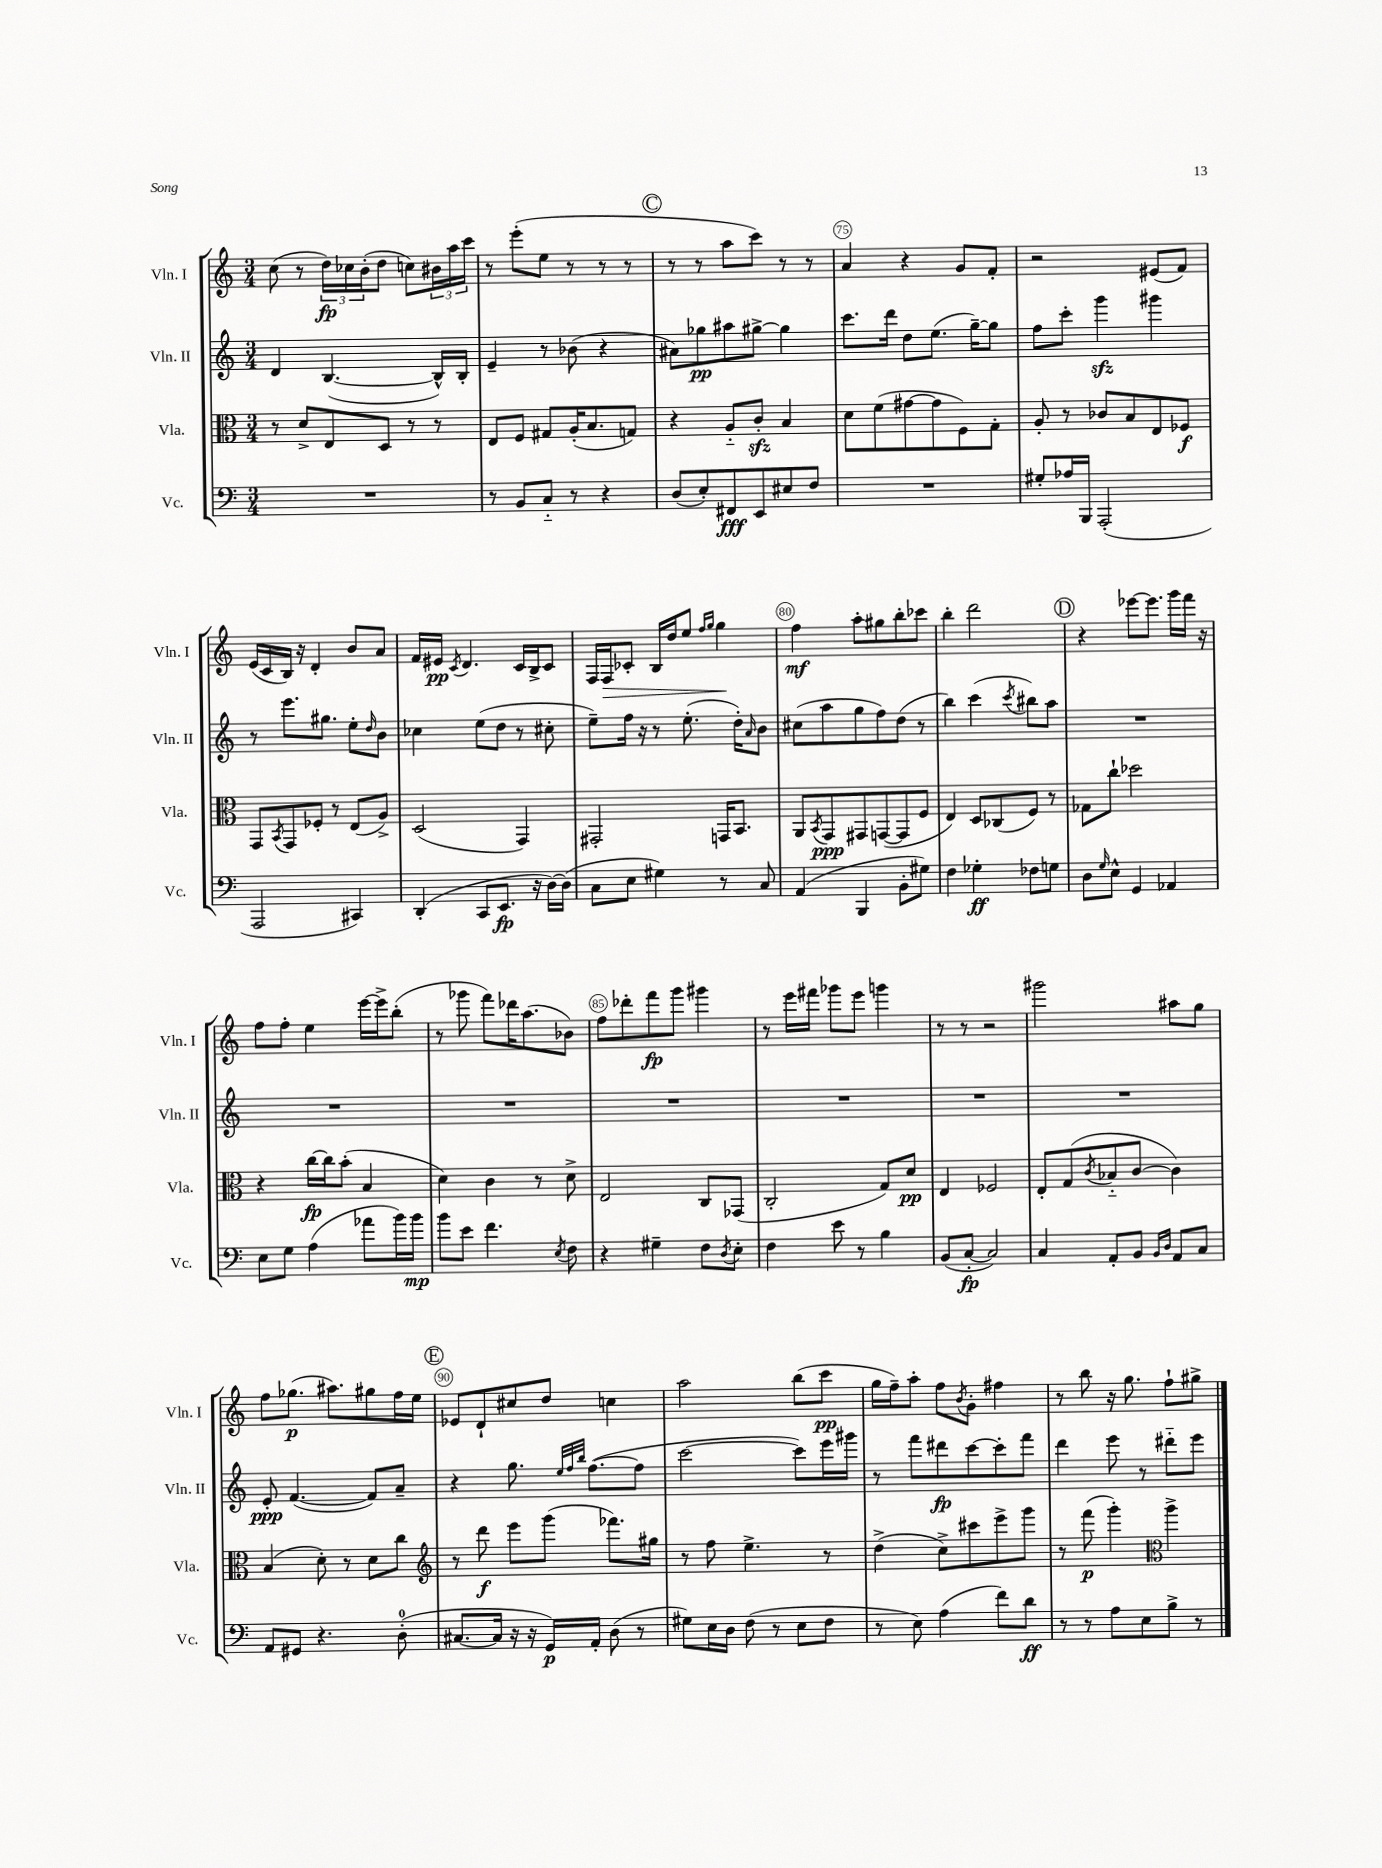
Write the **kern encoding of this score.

**kern	**kern	**kern	**kern
*staff4	*staff3	*staff2	*staff1
*clefF4	*clefC3	*clefG2	*clefG2
*k[]	*k[]	*k[]	*k[]
*M3/4	*M3/4	*M3/4	*M3/4
2.r	8r	4d	(8cc
.	8d^	.	8r
.	8E	([4.B	24dd)
.	.	.	24cc-
.	.	.	(24b'
.	8D	.	8dd
.	8r	.	8cc)
.	8r	16B^^])	24b#
.	.	.	24aa
.	.	16B'	.
.	.	.	24ccc
=	=	=	=
8r	8E	4e~	8r
8BB	8F	.	(8eee'
8C'~	8G#	8r	8ee
8r	(16A'	(8b-	8r
.	8.B	.	.
4r	.	4r	8r
.	8G)	.	8r
=	=	=	=
(8D	4r	8a#)	8r
8E')	.	8gg-	8r
8FF#	8A'~	8aa#	8aa
8EE	8c'	[8gg#^	8ccc)
8E#	4B	4gg#]	8r
8F	.	.	8r
=	=	=	=
2.r	8d	8.ccc	4a
.	(8f	.	.
.	.	16ddd	.
.	[8g#	8dd	4r
.	8g#]	(8.ee	.
.	8F)	.	8g
.	.	[16gg~)	.
.	8G'	8gg]	8f'
=	=	=	=
8G#'	8A'	8ff	2r
16A-	8r	8ccc'	.
16BBB	.	.	.
(2AAA'	8c-	4ggg	.
.	8B	.	.
.	8E	4ggg#	(8e#
.	8F-	.	8f)
=	=	=	=
2AAA	8GG	8r	(16e
.	.	.	16c
.	8qBB	.	.
.	8GG	8.eee	16B)
.	.	.	16r
.	8F-'	.	4d'
.	.	8.gg#	.
.	8r	.	.
4CC#)	(8E	8ee'	8b
.	.	16qqdd	.
.	8A^)	8b	8a
=	=	=	=
(4DD'	(2D	4cc-	16f
.	.	.	16e#
.	.	.	8qc
.	.	.	4.d
8CC	.	(8ee	.
8.EE	.	8dd	.
.	4GG)	8r	16c
16r	.	.	16B^
[16D)	.	8cc#'	8c
(16D]	.	.	.
=	=	=	=
8C	2GG#'	8ee~)	16F
.	.	.	16F
8E	.	16ff	8c-'
.	.	16r	.
4G#)	.	8r	16B
.	.	.	16dd
.	.	(8.ee'	8ee
.	.	.	16qqff
.	.	.	16qqgg
8r	16GG	.	4gg
.	8.BB	16dd')	.
.	.	16qqa	.
8C	.	8b	.
=	=	=	=
(4AA	8AA	(8cc#	4ff
.	8qBB	.	.
.	8GG	8aa	.
4BBB	8GG#	8gg	8aa'
.	([8GG	8ff)	8gg#
8BB'	8GG]	(8dd	8bb'
8G#)	8F	8r	8ccc-
=	=	=	=
4F	4E)	4bb)	4bb'
4G-'	8D	(4ccc	2ddd
.	(8C-	.	.
.	.	8qccc	.
8F-	8F)	8bb#)	.
8G	8r	8aa	.
=	=	=	=
8D	8G-	2.r	4r
16qqG	.	.	.
8E^^	8cc`	.	.
4GG	2dd-	.	[8eee-
.	.	.	8.eee-]
4AA-	.	.	.
.	.	.	16ggg
.	.	.	16fff
.	.	.	16r
=	=	=	=
8E	4r	2.r	8ff
8G	.	.	8ff'
(4A	[16cc	.	4ee
.	16cc]	.	.
.	(8b'	.	.
8a-	4B	.	[16eee
.	.	.	16eee^]
16b)	.	.	(8bb'
16b	.	.	.
=	=	=	=
8b	4d)	2.r	8r
8e	.	.	8ggg-
4.f	4c	.	8fff)
.	.	.	16ddd-
.	.	.	(8.aa
.	8r	.	.
8qE	.	.	.
8F	8d^	.	8b-)
=	=	=	=
4r	2E	2.r	8ff
.	.	.	8ddd-'
4G#~	.	.	8fff
.	.	.	8ggg
8F	8C	.	4ggg#
8qD	.	.	.
8E'	(8GG-	.	.
=	=	=	=
4F	2C'	2.r	8r
.	.	.	16eee
.	.	.	16fff#
8e	.	.	8ggg-
8r	.	.	8eee
4B	8G)	.	4ggg
.	8d	.	.
=	=	=	=
(8BB	4E	2.r	8r
[8C'	.	.	8r
2C])	2F-	.	2r
=	=	=	=
4C	8E'	2.r	2ggg#
.	(8G	.	.
.	8qc	.	.
8AA'	8B-'~	.	.
8BB	[8c	.	.
16qqBB	.	.	.
16qqD	.	.	.
8AA	4c])	.	8aa#
8C	.	.	8gg
=	=	=	=
8AA	(4B	8e'	8ff
8GG#	.	([4.f	(8.gg-
4.r	8d')	.	.
.	.	.	8.aa#)
.	8r	.	.
.	8d	8f])	8gg#
(8D'	8cc	8a~	16ff
.	.	.	16ee
=	=	=	=
*	*clefG2	*	*
[8.C#	8r	4r	8e-
.	8ddd	.	8d`
16C#]	.	.	.
16r	8eee	8.gg	8cc#
16r	.	.	.
16GG)	(8ggg	.	8dd
.	.	32qqee	.
.	.	32qqff	.
.	.	32qqbb	.
16AA'	.	([8.ff	.
(8D	8.fff-)	.	4cc
8r	.	8ff]	.
.	16gg#	.	.
=	=	=	=
8G#)	8r	[2ccc	2aa
16E	8ff	.	.
16D	.	.	.
(8F	4.ee^	.	.
8r	.	.	.
8E	.	8ccc])	(8bb
8F	8r	16eee	8ccc
.	.	16ggg#	.
=	=	=	=
8r	(4dd^	8r	16gg
.	.	.	16ff~)
8E)	.	8fff	8aa'
(4A	8cc^)	8ddd#	8ff
.	.	.	8qb
.	8ccc#	[8ccc	8g'
8f)	8eee^	8ccc']	4ff#
8d	8ggg	8fff	.
=	=	=	=
8r	8r	4ddd	8r
8r	(8fff	.	8bb
8A	4ggg')	8eee	16r
.	.	.	8.gg
8E	.	8r	.
*	*clefC3	*	*
8B^	4aa^	8ddd#'~	8ff`
8r	.	8eee	8gg#^
==	==	==	==
*-	*-	*-	*-
